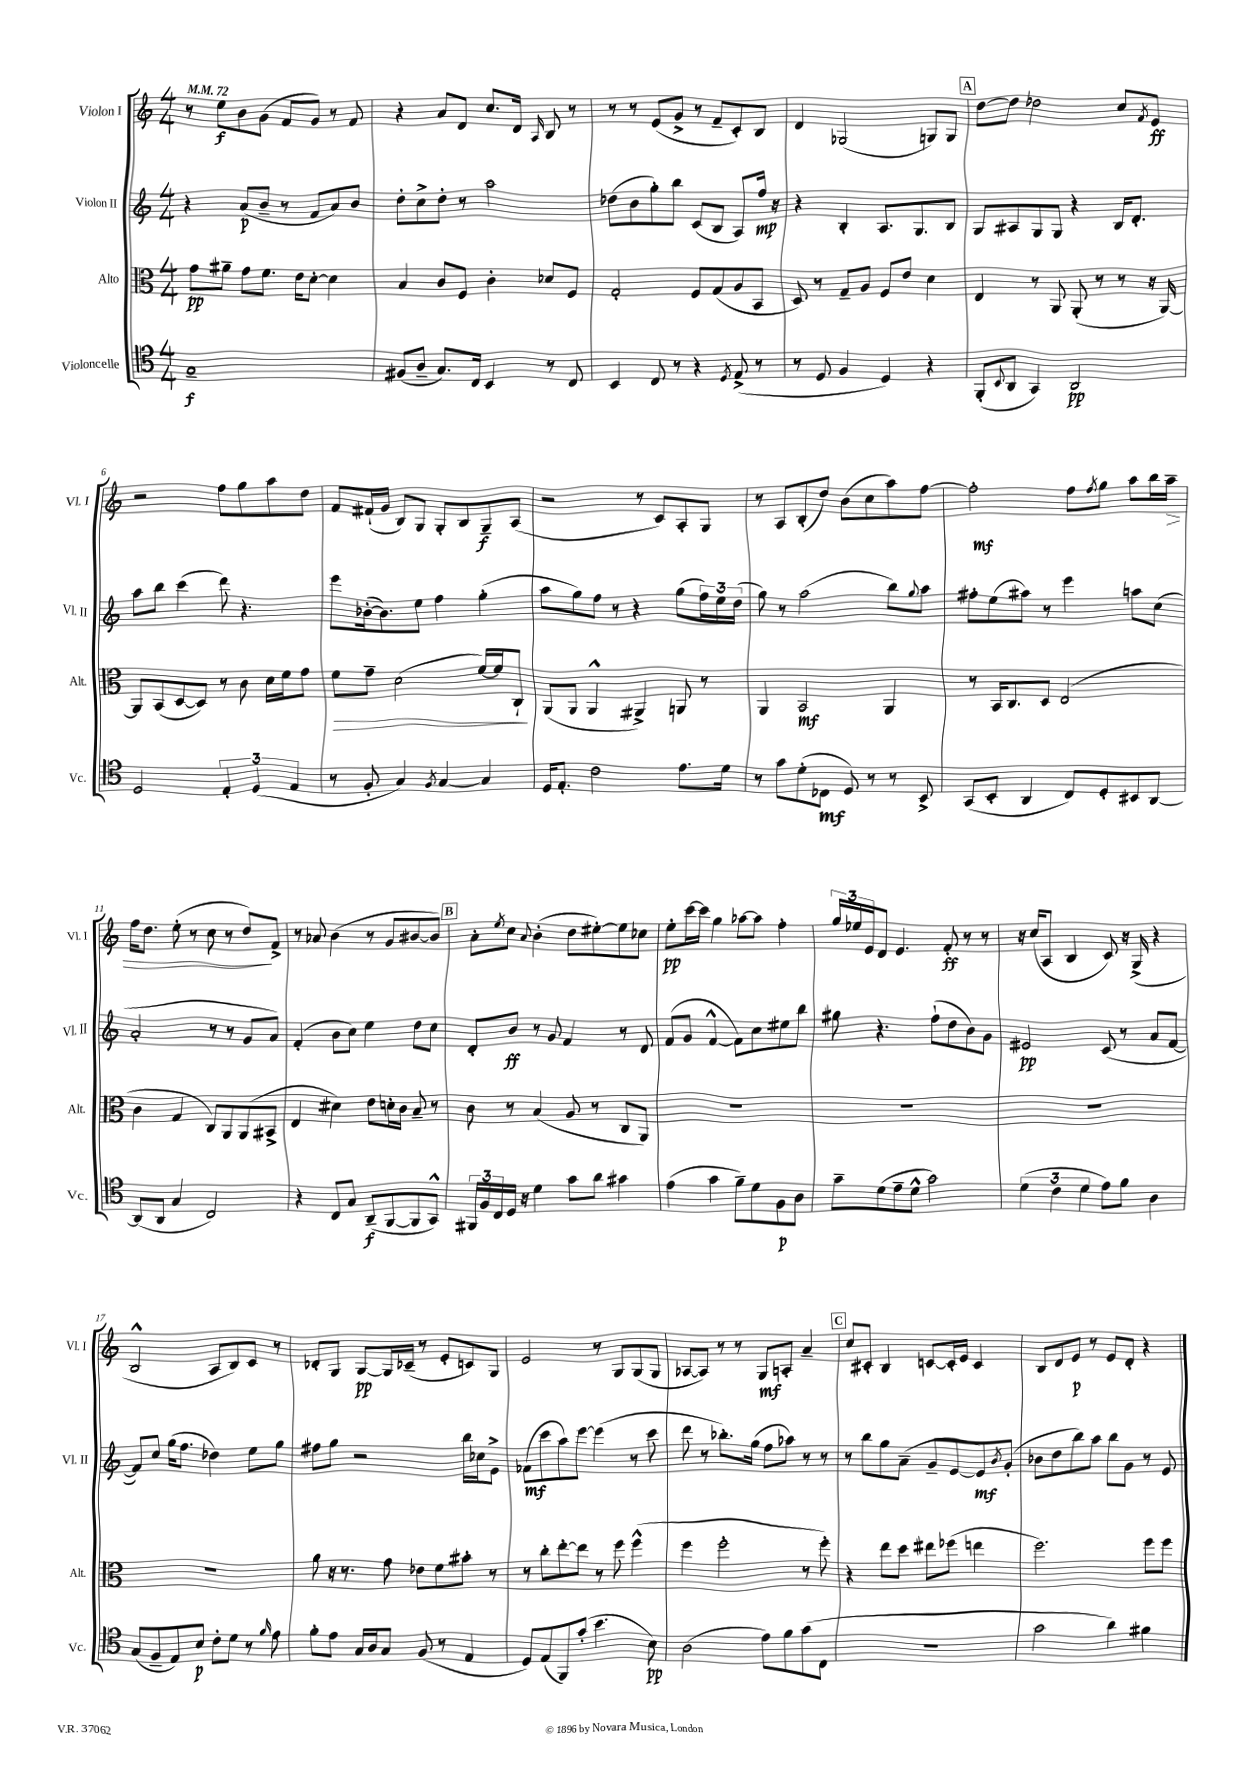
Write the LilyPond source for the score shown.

<<
\new StaffGroup <<
\new Staff = "s0" \with { instrumentName = "Violon I" shortInstrumentName = "Vl. I" } {
    \clef treble \key c \major \numericTimeSignature \time 4/4 \tempo 4 = 72
    r8 e''8\f b'8 g'8( f'8 g'8) r8 f'8 |
    r4 a'8 d'8 c''8. d'16 \grace { a16 } b8 r8 |
    r8 r8 e'8( g'8-> r8 f'8-- c'8-.) b8 |
    d'4 ges2( g8) g8 |
    \mark \markup { \box "A" } d''8~ d''8 des''2 c''8 \acciaccatura { f'8 } e'8\ff |
    r2 f''8 g''8 a''8 d''8 |
    f'8 fis'16-!( g'16 b8) g8 g8-. b8 g8--\f a8( |
    r2 r8 c'8) a8-. g8 |
    r8 a8 b8-.( d''8) b'8( c''8 a''8) f''8~ |
    f''2-.\mf f''8 \acciaccatura { f''8 } g''8 a''8 b''16 a''16--\> |
    f''16 d''8. e''8-.( r8 c''8 r8 d''8\!) f'8-> |
    r8 aes'8 b'4( r8 g'8 bis'8~ bis'8) |
    \mark \markup { \box "B" } a'8-. \acciaccatura { e''8 } c''8 \appoggiatura { a'8 } b'4-.( d''8 eis''8~-.) eis''8 ces''8 |
    e''8-.\pp c'''16~ c'''16 g''4 aes''8~ aes''8 f''4-. |
    \tuplet 3/2 { g''16 ees''16 e'16 } d'8 e'4. f'8-.\ff r8 r8 |
    r16 c''16( a8 b4 c'8) r16 g16->( r4 |
    b2-^ a8 b8) c'8 r8 |
    des'8-. g8 g8~\pp g16 ces'16--( r8 e'8-. c'8) g8 |
    e'2 r8 g8 g8( g8 |
    aes8~ aes8) r8 r8 g8\mf a8-. a'4-- |
    \mark \markup { \box "C" } c''8 cis'8-. b4 c'8~ c'16-. e'16 c'4 |
    b8 d'8 e'8\p r8 e'8 d'8-. r4 \bar "|." |
}
\new Staff = "s1" \with { instrumentName = "Violon II" shortInstrumentName = "Vl. II" } {
    \clef treble \key c \major \numericTimeSignature \time 4/4
    r4 a'8\p( b'8-- r8 f'8 a'8) b'8 |
    d''8-. c''8-> d''8-. r8 a''2 |
    des''8( b'8 g''8-.) b''8 c'8( b8 a8) f''16\mp r16 |
    r4 b4-. a8. g8. b8 |
    \mark \markup { \box "A" } g8 ais8 g8 g8 r4 b16 d'8.-. |
    a''8 b''8 c'''4( d'''8) r4. |
    e'''8 bes'16~-.( bes'8.) e''8 f''4 g''4-.( |
    a''8 g''8) f''8 r8 r4 g''8( \tuplet 3/2 { f''16) e''16 d''16( } |
    g''8) r8 a''2( b''8) \appoggiatura { g''8 } a''8 |
    fis''8-. e''8( ais''8) r8 e'''4 a''8 c''8( |
    a'2-. r8 r8 g'8 a'8) |
    f'4-.( b'8 c''8) e''4 d''8 c''8 |
    \mark \markup { \box "B" } d'8-. b'8\ff r8 g'8 f'4 r8 d'8 |
    f'8( g'8 f'4~-^ f'8) c''8 eis''8 b''8 |
    gis''8 r4. f''8-!( d''8 b'8) g'8 |
    eis'2\pp c'8( r8 a'8 f'8~ |
    f'8) c''8 g''16( f''8. des''4) e''8 g''8 |
    fis''8 g''8 r2 b''16 ces''16 e'8-> |
    fes'8\mf( c'''8 a''8) e'''8~ e'''4( r8 c'''8 |
    d'''8 r8 bes''8.-.) g''16( f''8 aes''8) r8 r8 |
    \mark \markup { \box "C" } r8 b''8 g''8 a'8--( g'8-- e'8~ e'8\mf) \acciaccatura { b'8 } g'8-.( |
    bes'8 d''8 b''8) a''8 b''8 g'8 r8 e'8 \bar "|." |
}
\new Staff = "s2" \with { instrumentName = "Alto" shortInstrumentName = "Alt." } {
    \clef alto \key c \major \numericTimeSignature \time 4/4
    g'8\pp ais'8-- g'8 f'8. e'16 d'8~-. d'4 |
    b4 c'8 f8 c'4-. des'8 f8 |
    g2-. f8 g8( a8 b,8 |
    d8) r8 g8-- a8 f8 e'8 d'4 |
    \mark \markup { \box "A" } e4 r8 a,8 a,8-.( r8 r8 r16 a,16~) |
    a,8 b,8( d8~ d8) r8 c'8 d'16 f'16 g'8 |
    f'8\> g'8-- d'2( f'16~) f'16 c8-!\! |
    a,8( a,8 a,4-^ ais,4->) a,8 r8 |
    a,4 b,2\mf a,4 |
    r8 b,16 c8. d8 e2( |
    c'4 g4 c8) a,8 a,8( bis,8-> |
    e4 dis'4) e'8 d'16-. c'16 b8-- r8 |
    \mark \markup { \box "B" } c'8 r8 b4( a8 r8 c8 a,8) |
    R1 |
    R1 |
    R1 |
    R1 |
    a'8 r16 r8. g'8 ees'8 f'8 bis'8-. r8 |
    r8 c''8-. e''8~-. e''8 r8 f''8 f''4-^( |
    f''4 f''2-. r8 f''8-.) |
    \mark \markup { \box "C" } r4 e''8 d''8 eis''8 fes''8( e''4 |
    f''2.) f''8 f''8 \bar "|." |
}
\new Staff = "s3" \with { instrumentName = "Violoncelle" shortInstrumentName = "Vc." } {
    \clef tenor \key c \major \numericTimeSignature \time 4/4
    g1--\f |
    fis8( a8-- g8.) c16 b,4 r8 c8 |
    b,4 c8 r8 r4 \acciaccatura { d8 } e8->( r8 |
    r8 d8 f4 d4) r4 |
    \mark \markup { \box "A" } f,8-.( \appoggiatura { b,8 } a,8 g,4) a,2\pp |
    d2 \tuplet 3/2 { e4-. d4( e4 } |
    r8 f8-. g4) \acciaccatura { f8 } g4~ g4 |
    d16 e8.-. c'2 e'8. d'16 |
    r8 g'8 d'8-.( ces8\mf d8) r8 r8 b,8-> |
    g,8( b,8-. a,4 c8) d8-. bis,8 a,8~ |
    a,8( a,8 g4 c2) |
    r4 c8 g8 a,8--\f( f,8~ f,8 g,8-^) |
    \mark \markup { \box "B" } \tuplet 3/2 { fis,16 f16 c16 } d16 r16 d'4 g'8 a'8 gis'4 |
    e'4( g'4 f'8--) d'8 f8\p a8 |
    g'8-- d'8( e'8-- d'8-^ g'2) |
    \tuplet 3/2 { d'4( c'4 d'4 } e'8) f'8 a4 |
    g8( f8-- e8) b8\p c'8-. d'8 r8 \grace { f'16 } e'8 |
    f'8-. e'8 g16 a16 g8 f8( r8 e4 |
    d8) e8( f,8) g'8-.( b'4. b8\pp) |
    a2( e'8) f'8 g'8( c8 |
    \mark \markup { \box "C" } R1 |
    g'2 a'4) fis'4 \bar "|." |
}
>>
>>
